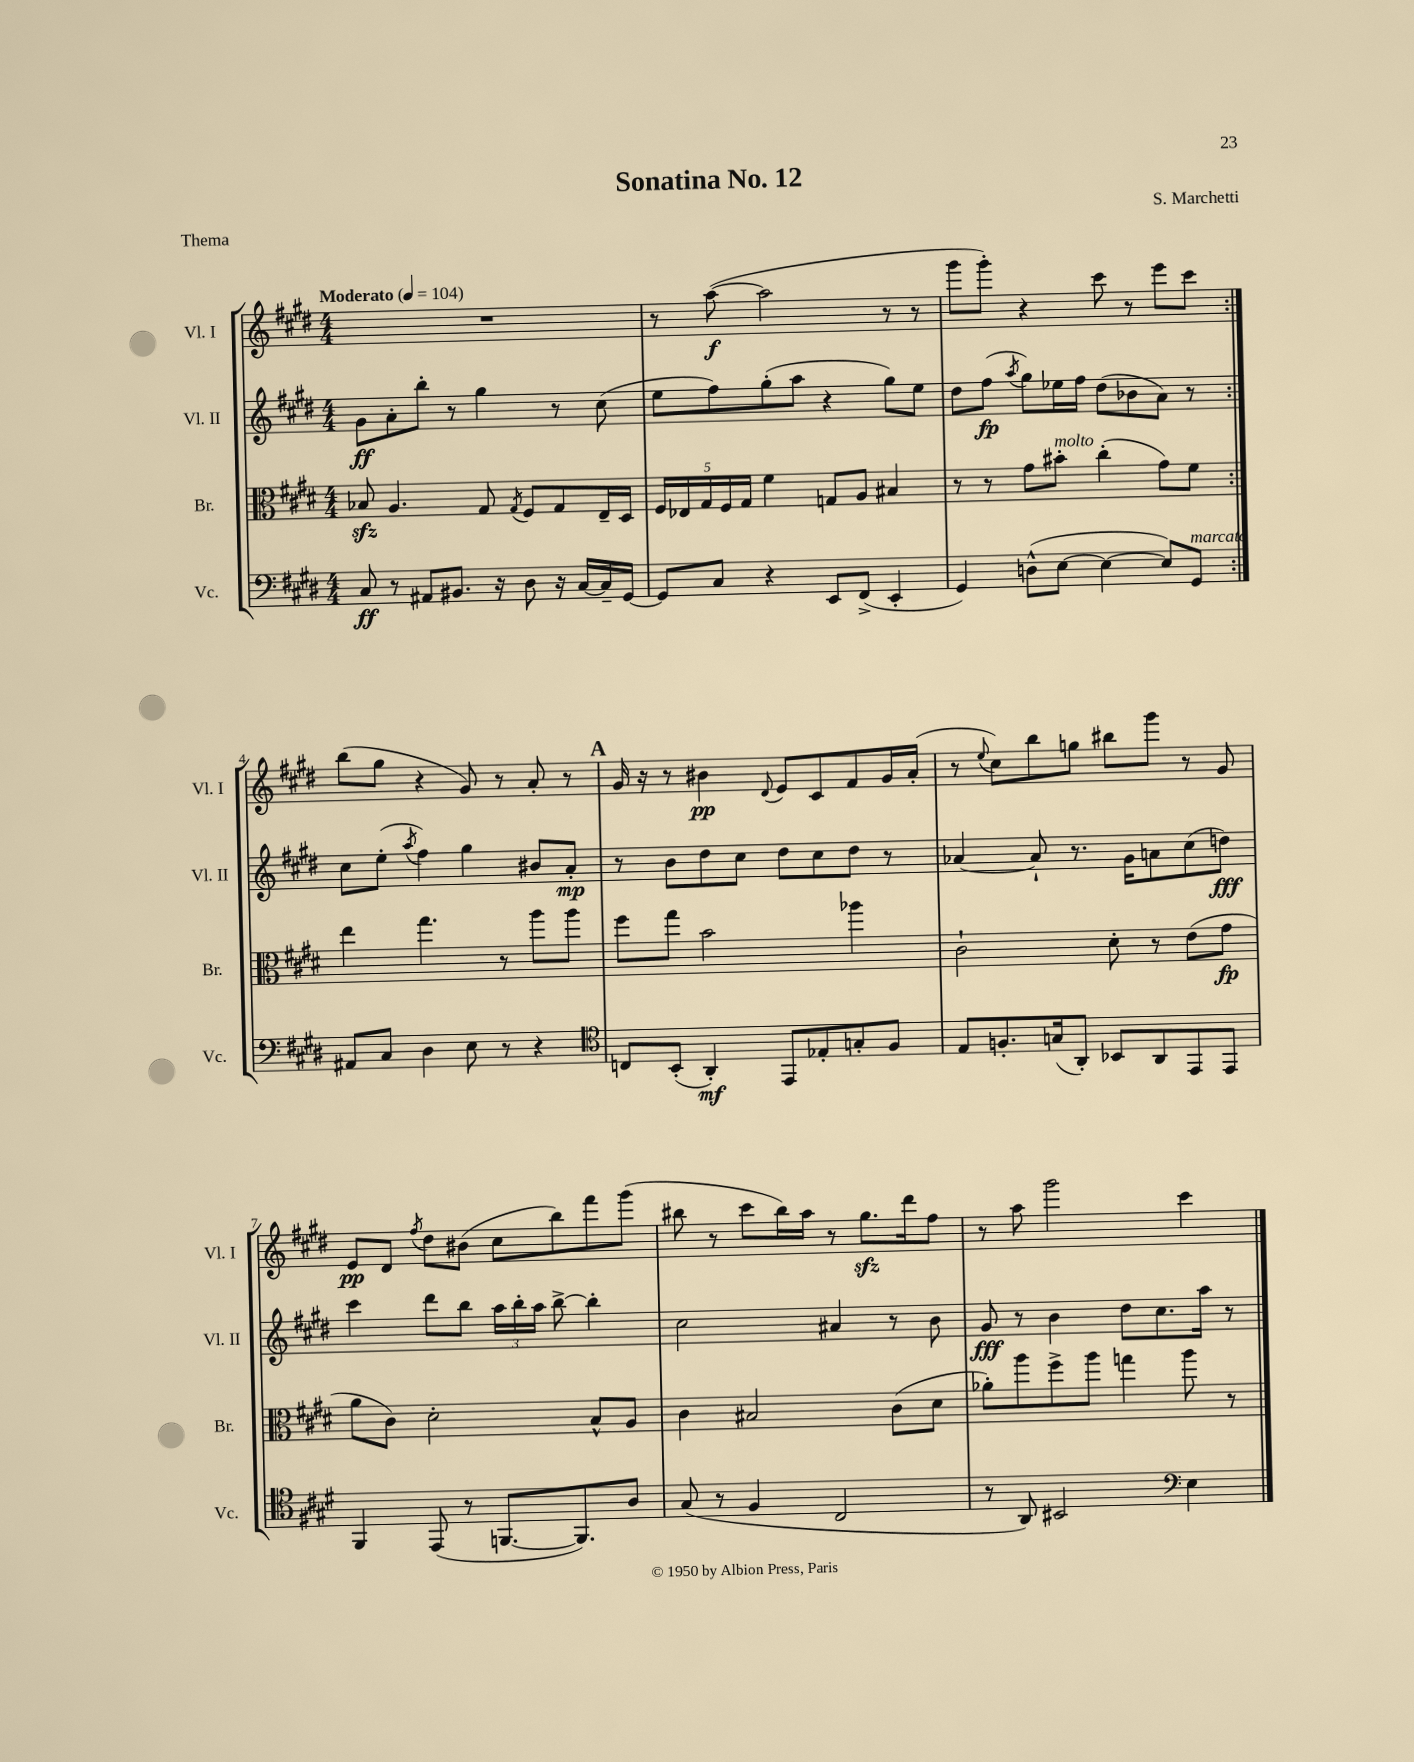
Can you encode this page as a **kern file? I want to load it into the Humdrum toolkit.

**kern	**dynam	**kern	**dynam	**kern	**dynam	**kern	**dynam
*part4	*part4	*part3	*part3	*part2	*part2	*part1	*part1
*staff4	*staff4	*staff3	*staff3	*staff2	*staff2	*staff1	*staff1
*I"Vc.	*	*I"Br.	*	*I"Vl. II	*	*I"Vl. I	*
*I'Vc.	*	*I'Br.	*	*I'Vl. II	*	*I'Vl. I	*
*clefF4	*	*clefC3	*	*clefG2	*	*clefG2	*
*k[f#c#g#d#]	*	*k[f#c#g#d#]	*	*k[f#c#g#d#]	*	*k[f#c#g#d#]	*
*M4/4	*	*M4/4	*	*M4/4	*	*M4/4	*
*MM104	*	*MM104	*	*MM104	*	*MM104	*
=1	=1	=1	=1	=1	=1	=1	=1
!	!	!	!	!	!	!LO:TX:a:B:t=Moderato	!
8C#/	ff	8B-Xzz/	.	8g#\L	ff	1r	.
8r	.	4.A/	.	8a'\	.	.	.
8AA#X/L	.	.	.	8bb'\J	.	.	.
8.BB#X/J	.	.	.	8r	.	.	.
.	.	8G#/	.	4gg#\	.	.	.
16r	.	.	.	.	.	.	.
.	.	8qG#/	.	.	.	.	.
8D#\	.	8F#/L	.	.	.	.	.
16r	.	8G#/	.	8r	.	.	.
[16C#/LL	.	.	.	.	.	.	.
16C#~/]	.	16E~/L	.	(8cc#\	.	.	.
[16GG#/JJ	.	16D#/JJ	.	.	.	.	.
=2	=2	=2	=2	=2	=2	=2	=2
8GG#/L]	.	20F#/LL	.	8ee\L	.	8r	.
.	.	20E-X/	.	.	.	.	.
.	.	20G#/	.	.	.	.	.
8C#/J	.	.	.	8ff#\)	.	([8aa\	f
.	.	20F#/	.	.	.	.	.
.	.	20G#/JJ	.	.	.	.	.
4r	.	4f#\	.	(8gg#'\	.	2aa\]	.
.	.	.	.	8aa\J	.	.	.
8EE/L	.	8Gn/L	.	4r	.	.	.
(8FF#^/J	.	8A/J	.	.	.	.	.
4EE'/	.	4B#X/	.	8gg#\L)	.	8r	.
.	.	.	.	8ee\J	.	8r	.
=3	=3	=3	=3	=3	=3	=3	=3
4GG#/)	.	8r	.	8dd#\L	.	8ggg#\L	.
.	.	8r	.	(8ff#\J	fp	8ggg#'\J)	.
.	.	.	.	8qaa/	.	.	.
(8Dn^^\L	.	8g#\L	.	8gg#\L)	.	4r	.
!	!	!LO:TX:a:i:t=molto	!	!	!	!	!
[8E\J	.	8b#X'\J	.	16ee-X\L	.	.	.
.	.	.	.	16ff#\JJ	.	.	.
4E\_	.	(4cc#'\	.	(8dd#\L	.	8ccc#\	.
.	.	.	.	8b-X\	.	8r	.
8E/L])	.	8g#\L)	.	8a\J)	.	8eee\L	.
!LO:TX:a:i:t=marcato	!	!	!	!	!	!	!
8GG#/J	.	8f#\J	.	8r	.	8ccc#\J	.
!!LO:LB:g=z
=4:|!	=4:|!	=4:|!	=4:|!	=4:|!	=4:|!	=4:|!	=4:|!
8AA#X/L	.	4ee\	.	8cc#\L	.	(8bb\L	.
8C#/J	.	.	.	(8ee'\J	.	8gg#\J	.
.	.	.	.	8qaa/	.	.	.
4D#\	.	4.gg#\	.	4ff#\)	.	4r	.
8E\	.	.	.	4gg#\	.	8g#/)	.
8r	.	8r	.	.	.	8r	.
4r	.	8aa\L	.	8b#X/L	.	8a'/	.
.	.	8aa\J	.	8a'/J	mp	8r	.
!!LO:REH:place=s1:t=A
=5	=5	=5	=5	=5	=5	=5	=5
*clefC4	*	*	*	*	*	*	*
8Cn/L	.	8ff#\L	.	8r	.	16g#/	.
.	.	.	.	.	.	16r	.
(8BB'/J	.	8gg#\J	.	8b\L	.	8r	.
4AA'/)	mf	2b\	.	8dd#\	.	4b#X\	pp
.	.	.	.	8cc#\J	.	.	.
.	.	.	.	.	.	8qqd#/	.
8EE/L	.	.	.	8dd#\L	.	8e/L	.
8E-X'/	.	.	.	8cc#\	.	8c#/	.
8Gn'/	.	4aa-X\	.	8dd#\J	.	8f#/	.
8F#/J	.	.	.	8r	.	16g#/L	.
.	.	.	.	.	.	(16a'/JJ	.
=6	=6	=6	=6	=6	=6	=6	=6
8E/L	.	2c#`\	.	[4a-X/	.	8r	.
.	.	.	.	.	.	8qqee/	.
8.Fn'/	.	.	.	.	.	8cc#\L)	.
.	.	.	.	8a-`/]	.	8bb\	.
(16Gn/k	.	.	.	.	.	.	.
8AA'/J)	.	.	.	8.r	.	8ggn\J	.
8BB-X/L	.	8d#'\	.	.	.	8bb#X\L	.
.	.	.	.	16g#\KL	.	.	.
8AA/	.	8r	.	8an\	.	8ggg#\J	.
8EE/	.	(8e\L	.	(8cc#\	.	8r	.
8EE/J	.	8g#\J	fp	8ddn\J)	fff	8g#/	.
!!LO:LB:g=z
=7	=7	=7	=7	=7	=7	=7	=7
4FF#/	.	8a\L	.	4ccc#\	.	8e/L	pp
.	.	8c#\J)	.	.	.	8d#/J	.
.	.	.	.	.	.	8qff#/	.
(8EE/	.	2d#'\	.	8ddd#\L	.	8dd#\L	.
8r	.	.	.	8bb\J	.	(8b#X\J	.
[8.FFn/L	.	.	.	24aa\LL	.	8cc#\L	.
.	.	.	.	24bb'\	.	.	.
.	.	.	.	24aa\JJ	.	.	.
.	.	.	.	[8bb^\	.	8bb\)	.
8.FF/])	.	.	.	.	.	.	.
.	.	8B^^/L	.	4bb'\]	.	8fff#\	.
8A/J	.	8A/J	.	.	.	(8ggg#\J	.
=8	=8	=8	=8	=8	=8	=8	=8
(8G#/	.	4c#\	.	2cc#\	.	8bb#X\	.
8r	.	.	.	.	.	8r	.
4F#/	.	2B#X/	.	.	.	8ccc#\L	.
.	.	.	.	.	.	16bb#\L)	.
.	.	.	.	.	.	16aa\JJ	.
2C#/	.	.	.	4a#X/	.	8r	.
.	.	.	.	.	.	8.gg#zz\L	.
.	.	(8c#\L	.	8r	.	.	.
.	.	.	.	.	.	16ddd#\k	.
.	.	8d#\J	.	8b\	.	8ff#\J	.
=9	=9	=9	=9	=9	=9	=9	=9
8r	.	8a-X'\L)	.	8g#/	fff	8r	.
8AA/)	.	8aa\	.	8r	.	8aa\	.
2BB#X/	.	8ff#^\	.	4b\	.	2ggg#\	.
.	.	8aa\J	.	.	.	.	.
.	.	4ggn\	.	8dd#\L	.	.	.
.	.	.	.	8.cc#\	.	.	.
*clefF4	*	*	*	*	*	*	*
4E\	.	8aa\	.	.	.	4ccc#\	.
.	.	.	.	16aa\Jk	.	.	.
.	.	8r	.	8r	.	.	.
==	==	==	==	==	==	==	==
*-	*-	*-	*-	*-	*-	*-	*-
